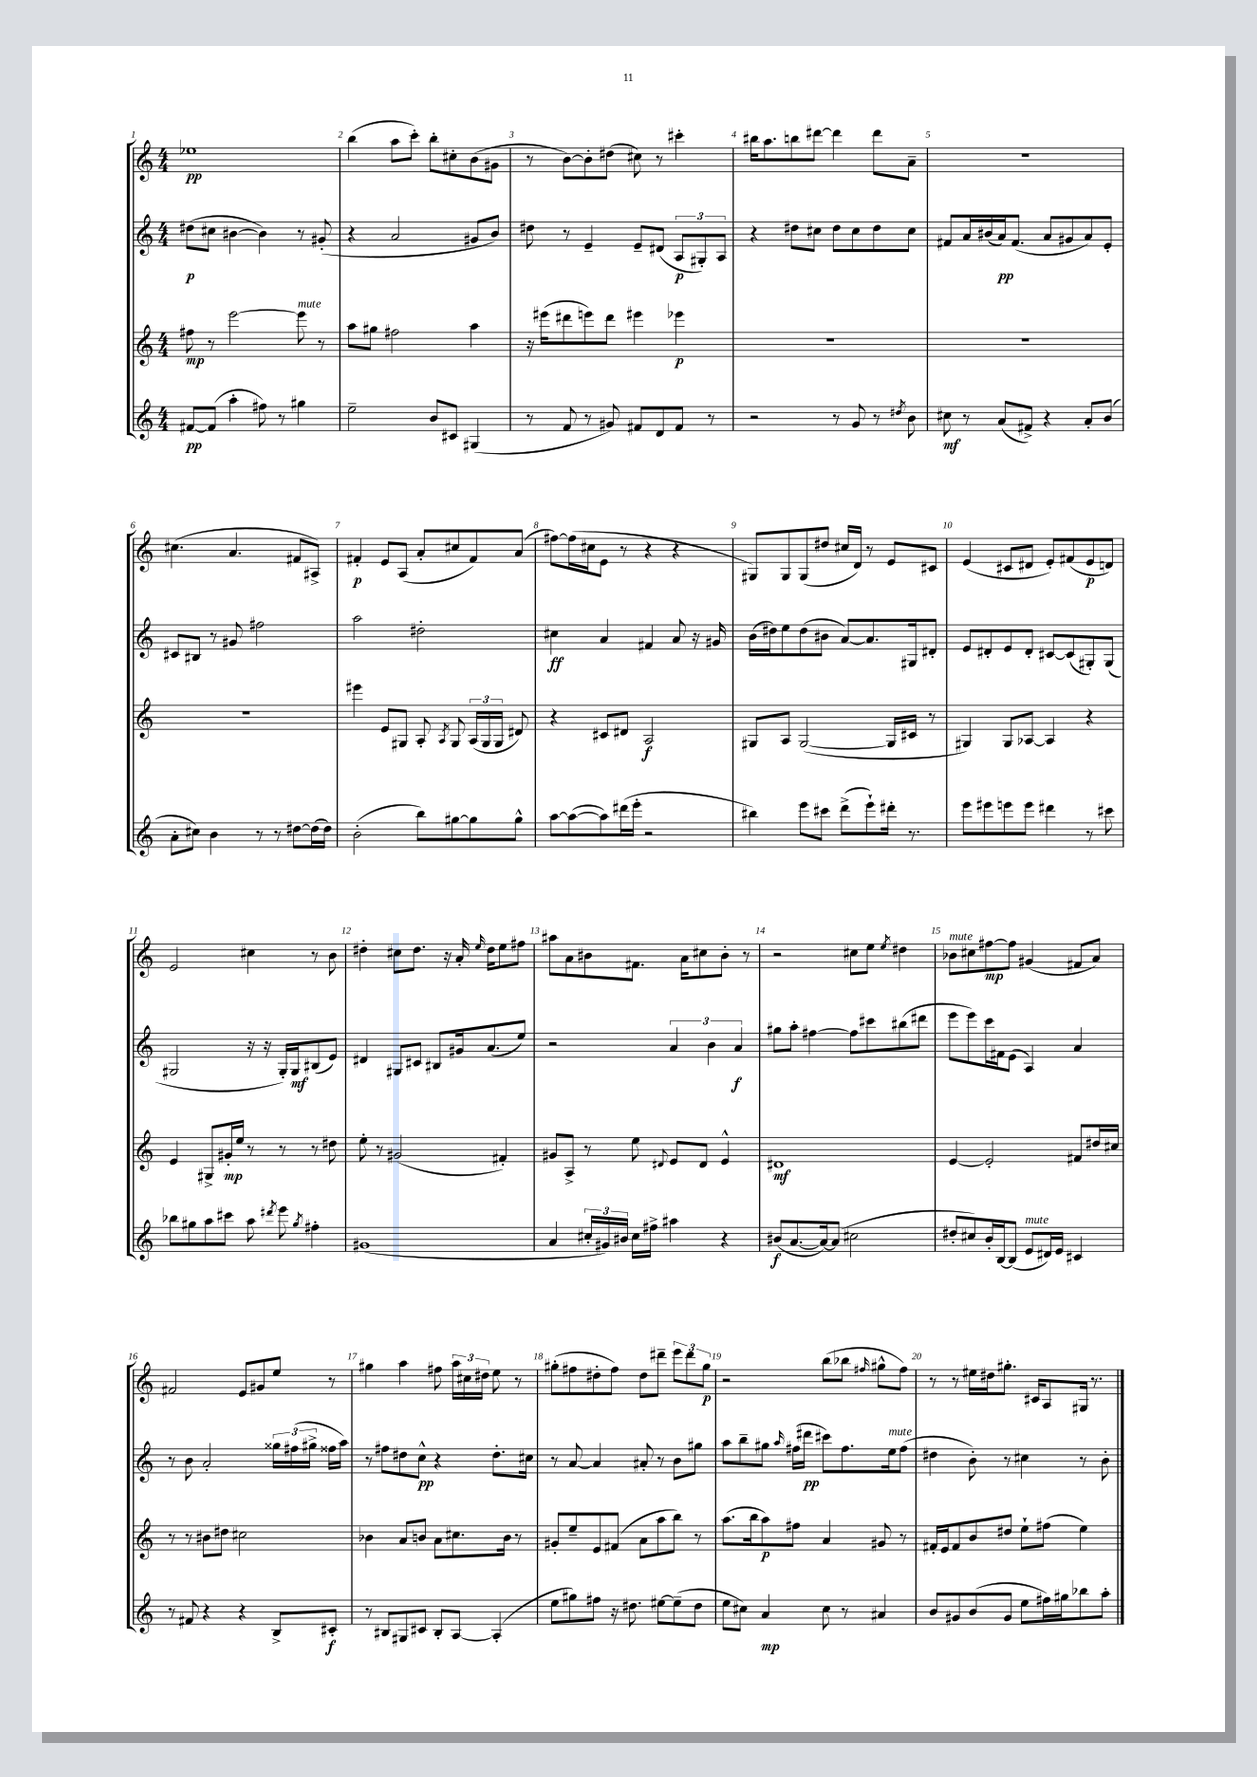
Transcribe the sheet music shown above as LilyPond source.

<<
\new StaffGroup <<
\new Staff = "s0" {
    \clef treble \key c \major \numericTimeSignature \time 4/4
    \autoBeamOff ees''1\pp |
    b''4( a''8[ c'''8]-.) b''8[-. cis''8-. b'8( gis'8] |
    r8 b'8[~) b'8-. dis''8]( cis''8) r8 cis'''4-. |
    bis''16[ a''8. b''8 dis'''8]~ dis'''4 dis'''8[ a'8]-- |
    r1 |
    cis''4.( a'4. fis'8[ ais8]->) |
    fis'4-.\p e'8[ a8]( a'8[-. cis''8 fis'8) a'8]( |
    fis''8[~) fis''16( cis''16 e'8] r8 r4 r4 |
    gis8[) gis8 gis8( dis''8] cis''16[ d'16]) r8 e'8[ cis'8] |
    e'4( cis'8[ dis'8] e'8[-.) fis'8( e'8\p d'8]) |
    e'2 cis''4 r8 b'8 |
    dis''4-. cis''8[ dis''8.] r16 a'16-. \grace { e''16 } dis''16[ e''8 fis''8] |
    ais''8[ a'8 bis'8 fis'8.] a'16[ cis''8 bis'8]-. r8 |
    r2 cis''8[ e''8] \acciaccatura { e''8 } dis''4 |
    bes'8[^\markup { \italic "mute" } cis''8 fis''8~\mp fis''8] gis'4( fis'8[ a'8]) |
    fis'2 e'8[ gis'8 e''8] r8 |
    gis''4 a''4 fis''8 \tuplet 3/2 { a''16[ cis''16 dis''16] } e''8 r8 |
    gis''8[-.( fis''8 dis''8-. fis''8]) dis''8[ dis'''8]-- \tuplet 3/2 { e'''8[ dis'''8 gis''8]\p } |
    r2 b''8[( bes''8] \grace { fis''16 } gis''8[-^ fis''8]) |
    r8 r8 eis''16[ dis''16 gis''8.]-. cis'16[ a8 gis16] r8. \bar "|." |
}
\new Staff = "s1" {
    \clef treble \key c \major \numericTimeSignature \time 4/4
    \autoBeamOff dis''8[\p( cis''8] bis'4~ bis'4) r8 gis'8-.( |
    r4 a'2 gis'8[ b'8]) |
    dis''8 r8 e'4-- e'8[-- dis'8]( \tuplet 3/2 { a8[\p gis8-.) a8] } |
    r4 dis''8[ cis''8] dis''8[ cis''8 dis''8 cis''8] |
    fis'8[ a'16 bis'16( a'16\pp) fis'8.]( a'8[ gis'8 a'8) e'8]-. |
    cis'8[ bis8] r8 gis'8 fis''2 |
    a''2 dis''2-. |
    cis''4\ff a'4 fis'4 a'8 r16 gis'16 |
    b'16[( dis''16) e''8 dis''8( bis'8] a'8[~) a'8. gis16 dis'8]-. |
    e'8[ dis'8-. e'8 dis'8]-. cis'8[~ cis'8( gis8-.) gis8]( |
    gis2 r16 r16 gis16[-.) gis16\mf bis8( e'8]) |
    dis'4 gis8[ cis'8] bis8[ gis'16 a'8.( e''8]) |
    r2 \tuplet 3/2 { a'4 b'4 a'4\f } |
    gis''8[ a''8]-. fis''4~ fis''8[ cis'''8 bis''8( dis'''8] |
    e'''8[ e'''8) c'''16 fis'16 e'8]( a4) a'4 |
    r8 b'8 a'2-. \tuplet 3/2 { gisis''16[ fis''16( gis''16]-> } fisis''16[ a''16]) |
    r8 fis''8[ dis''8 c''8]-^\pp r4 dis''8.[-. cis''16] |
    r8 a'8~ a'4 ais'8-. r8 b'8[ gis''8] |
    a''8[ b''8-- gis''8] \grace { a''16 } fis''16[( dis'''16]\pp cis'''8[) fis''8. e''16^\markup { \italic "mute" } fis''8]( |
    dis''4 b'8-.) r8 cis''4 r8 b'8-. \bar "|." |
}
\new Staff = "s2" {
    \clef treble \key c \major \numericTimeSignature \time 4/4
    \autoBeamOff fis''8\mp r8 e'''2~ e'''8^\markup { \italic "mute" } r8 |
    a''8[ gis''8] fis''2 a''4 |
    r16 eis'''16[( dis'''8 e'''8) dis'''8] eis'''4 ees'''4\p |
    R1 |
    R1 |
    R1 |
    eis'''4 e'8[ gis8] a8-. \acciaccatura { a8 } gis8 \tuplet 3/2 { a16[( gis16 gis16] } dis'8) |
    r4 cis'8[ dis'8] a2\f |
    gis8[ a8] gis2~( gis16[ cis'16] r8 |
    gis4) gis8[ aes8]~ aes4 r4 |
    e'4 gis8[-> gis'16-.\mp e''16] r8 r8 r8 dis''8 |
    e''8-. r8 gis'2( fis'4-.) |
    gis'8[ a8]-> r8 e''8 \appoggiatura { dis'8 } e'8[ dis'8] e'4-^ |
    dis'1\mf |
    e'4~ e'2-. fis'8[ dis''16 cis''16] |
    r8 r8 bis'8[ dis''8] cis''2 |
    bes'4 a'8[ b'8] a'8[ cis''8. b'16] r8 |
    gis'8[-. e''8-- e'8 fis'8]( a'8[ a''8 b''8]) r8 |
    a''8.[( b''16 a''8\p) fis''8] a'4 gis'8 r8 |
    fis'16[-. e'16 fis'8 b'8 dis''8] e''8[-! fis''8]( e''4) \bar "|." |
}
\new Staff = "s3" {
    \clef treble \key c \major \numericTimeSignature \time 4/4
    \autoBeamOff fis'8[~\pp fis'8]( a''4-. fis''8) r8 gis''4 |
    e''2-- b'8[ cis'8] gis4( |
    r8 f'8 r8 gis'8) fis'8[ d'8 fis'8] r8 |
    r2 r8 g'8 r8 \acciaccatura { dis''8 } b'8 |
    cis''8\mf r8 a'8[( fis'8]->) r4 a'8[-. b'8]( |
    a'8[-. cis''8]) b'4 r8 r8 dis''8[~ dis''16( dis''16]) |
    b'2-.( b''8[) gis''8~ gis''8 gis''8]-^ |
    a''8[~ a''8~( a''8) dis'''16( e'''16]-. r2 |
    bis''4) e'''8[ cis'''8] d'''8[->( e'''8-!) dis'''16]-. r8. |
    e'''8[ eis'''8 e'''8 e'''8] dis'''4 r8 cis'''8 |
    bes''8[ gis''8 a''8 cis'''8] a''8 \acciaccatura { dis'''8 } e'''8 \acciaccatura { gis''8 } fis''4-. |
    gis'1( |
    a'4 \tuplet 3/2 { cis''16[-. gis'16) bis'16] } cis''16[ fis''16]-> ais''4 r4 |
    bis'8[\f( a'8.~ a'16~) a'8]( cis''2 |
    dis''8[-. cis''8) b'16-. b16~ b8]( e'8[^\markup { \italic "mute" } dis'16) e'16] cis'4 |
    r8 fis'8 r4 r4 b8[-> cis'8]-.\f |
    r8 bis8[ gis8 cis'8] bis8[-. a8]~ a4-.( |
    e''8[ gis''8) fis''8] r16 dis''8. eis''8[~ eis''8--( dis''8] |
    e''8[ cis''8]) a'4\mp cis''8 r8 ais'4 |
    b'8[ gis'8 b'8( gis'8] e''8[ fis''16) gis''16 bes''8 a''8]-. \bar "|." |
}
>>
>>
